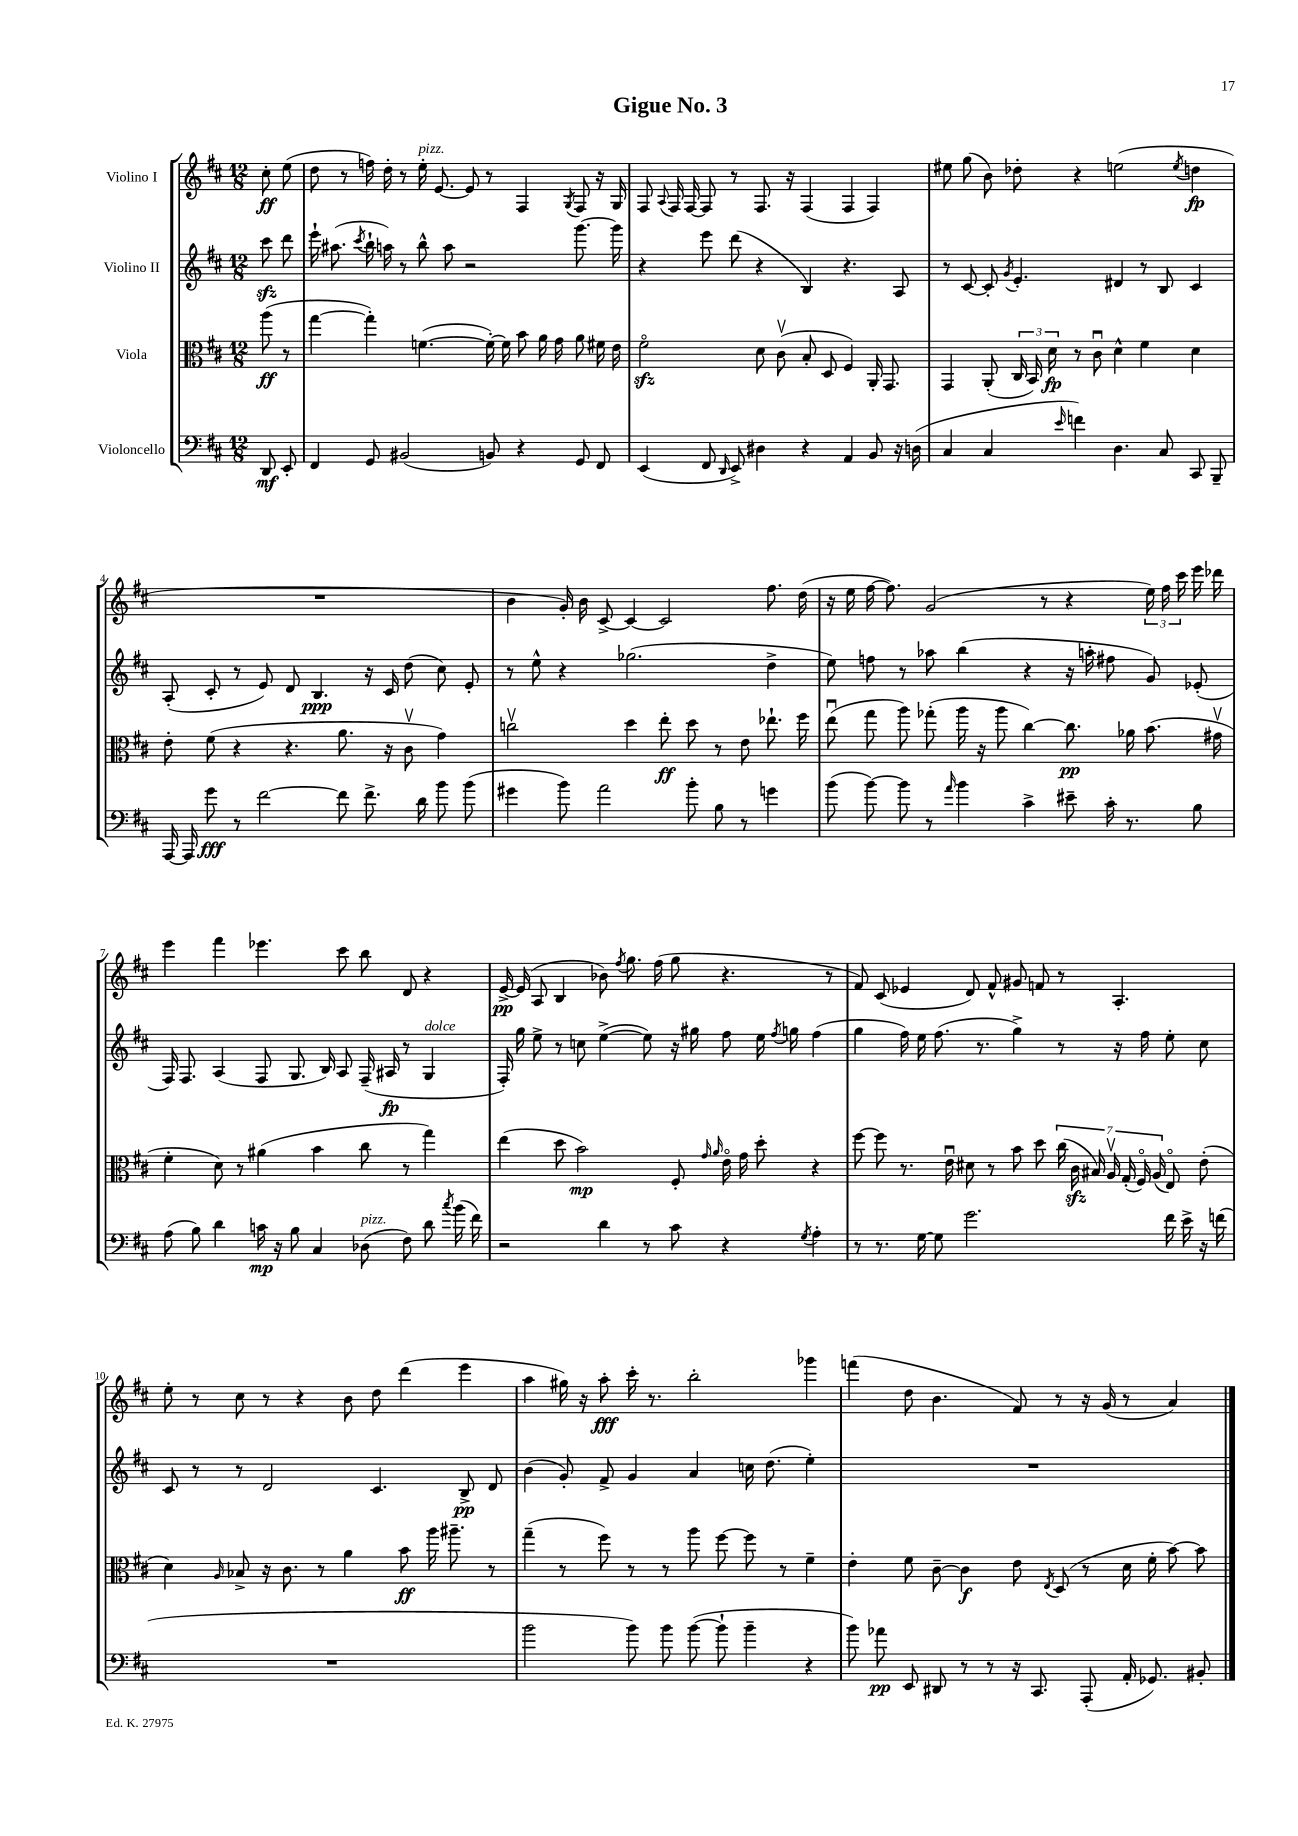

**kern	**kern	**kern	**kern
*staff4	*staff3	*staff2	*staff1
*clefF4	*clefC3	*clefG2	*clefG2
*k[f#c#]	*k[f#c#]	*k[f#c#]	*k[f#c#]
*M12/8	*M12/8	*M12/8	*M12/8
8DD	(8aa	8ccc#	8cc#'
8EE'	8r	8ddd	(8ee
=	=	=	=
4FF#	[4gg	16eee`	8dd
.	.	(8.aa#	.
.	.	.	8r
.	.	8qccc#	.
8GG	4gg'])	16bb`	16ff)
.	.	16aa)	16dd'
(2BB#	.	8r	8r
.	([4.f	8bb^^	16ee'
.	.	.	[8.e
.	.	8aa	.
.	.	2r	8e]
8BB)	16f'_)	.	8r
.	16f]	.	.
4r	8b	.	4F#
.	16a	.	.
.	16g	.	.
.	.	.	8qG
8GG	8a	[8.ggg	8F#
8FF#	16f#	.	16r
.	16e	16ggg]	16G
=	=	=	=
(4EE	2f#o	4r	8F#
.	.	.	8qqA
.	.	.	16F#
.	.	.	[16F#
8FF#	.	8eee	8F#]
16qqDD	.	.	.
8EE^)	.	(8ddd	8r
4D#	8d	4r	8.F#
.	(8c#v	.	.
.	.	.	16r
4r	8B'	4B)	(4F#
.	8D	.	.
4AA	4F#)	4.r	4F#
8BB	16AA'	.	4F#)
.	8.GG	.	.
16r	.	8A	.
(16D	.	.	.
=	=	=	=
4C#	4GG	8r	8ee#
.	.	[8c#	(8gg
4C#	(8AA'	8c#']	8b)
.	.	8qg	.
.	24C#	4.e'	8dd-'
.	24BB)	.	.
.	24d	.	.
16qqe	.	.	.
4f)	8r	.	4r
.	8c#u	.	.
4.D	4d^^	4d#	(2ee
.	4f#	8r	.
8C#	.	8B	.
.	.	.	8qee
8CC#	4d	4c#	4dd
8BBB~	.	.	.
=	=	=	=
[16AAA	8e'	(8A'	1.r
16AAA]	.	.	.
8g	(8f#	8c#'	.
8r	4r	8r	.
[2f#	.	8e)	.
.	4.r	8d	.
.	.	4.B	.
8f#]	8.a	.	.
8.f#^	.	16r	.
.	16r	16c#	.
.	8c#v	(8dd	.
16d	.	.	.
8b	4g)	8cc#)	.
(8b	.	8e'	.
=	=	=	=
4g#	2ccv	8r	4b
.	.	8ee^^	.
8b)	.	4r	16g')
.	.	.	16b
2a	.	.	[8c#^
.	4dd	(2.gg-	4c#_
.	8ee'	.	2c#]
8b'	8dd	.	.
8B	8r	.	.
8r	8e	.	.
4g	8.ee-`	4dd^	8.ff#
.	16ff#	.	(16dd
=	=	=	=
(8b	(8eeu	8ee)	16r
.	.	.	16ee
[8b)	8gg	8ff	[16ff#
.	.	.	8.ff#])
8b]	8aa)	8r	.
8r	(8gg-'	8aa-	(2g
16qqa	.	.	.
4b	16aa	(4bb	.
.	16r	.	.
.	8aa	.	.
4c#^	[4cc#)	4r	.
.	.	.	8r
8e#~	8.cc#]	16r	4r
.	.	16aa'	.
16c#'	.	8ff#	.
8.r	16a-	.	.
.	(8.b	8g)	24ee)
.	.	.	24ff#
.	.	.	24ccc#
8B	.	(8e-'	16eee
.	16g#v	.	16ddd-
=	=	=	=
(8A	4f#'	16F#)	4eee
.	.	8.F#	.
8B)	.	.	.
4d	8d)	(4A	4fff#
.	8r	.	.
16c	(4a#	8F#	4.eee-
16r	.	.	.
8B	.	8.G	.
4C#	4b	.	.
.	.	16B)	.
.	.	8A	8ccc#
(8D-	8cc#	(16F#~	8bb
.	.	16A#	.
8F#)	8r	8r	8d
8d	4gg)	4G	4r
8qcc#	.	.	.
(16b	.	.	.
16f#)	.	.	.
=	=	=	=
2r	(4ee	16F#')	[16e^
.	.	16gg	(16e]
.	.	8ee^	8A
.	8dd	8r	4B
.	2b)	8cc	.
4d	.	([4ee^	8b-)
.	.	.	8qff#
.	.	.	8.gg
8r	.	8ee])	.
.	.	.	(16ff#
8c#	8F#'	16r	8gg
.	.	16gg#	.
.	16qqg	.	.
.	16qqa	.	.
4r	16eo	8ff#	4.r
.	16g	.	.
.	8dd'	16ee	.
.	.	8qff#	.
.	.	16gg	.
8qG	.	.	.
4A'	4r	(4ff#	.
.	.	.	8r
=	=	=	=
8r	[8ff#	4gg	8f#)
8.r	8ff#]	.	(8c#
.	8.r	16ff#)	4e-
[16G	.	16ee	.
8G]	.	(8.ff#	.
.	16eu	.	.
2.g	8d#	.	8d)
.	.	8.r	.
.	8r	.	8f#^^
.	8b	4gg^)	8g#
.	8dd	.	8f
.	(28cc#	8r	8r
.	28c#	.	.
.	28B#)	.	.
.	28Av	.	.
.	.	16r	4.A'
.	(28G'	.	.
.	28F#o)	.	.
.	.	16ff#	.
.	(28A	.	.
16f#	8Eo)	8ee'	.
16e^	.	.	.
16r	(8e'	8cc#	.
(16f	.	.	.
=	=	=	=
1.r	4d)	8c#	8ee'
.	.	8r	8r
.	16qqA	.	.
.	8B-^	8r	8cc#
.	16r	2d	8r
.	8.c#	.	.
.	.	.	4r
.	8r	.	.
.	4a	.	8b
.	.	4.c#	8dd
.	8b	.	(4ddd
.	16aa	.	.
.	8.aa#~	.	.
.	.	8B^	4eee
.	8r	8d	.
=	=	=	=
2b	(4gg~	(4b	4aa
.	8r	8g')	16gg#)
.	.	.	16r
.	8ff#)	8f#^	8aa'
8b)	8r	4g	16ccc#'
.	.	.	8.r
8b	8r	.	.
([8b	8aa	4a	2bb'
8b`]	[8ff#	.	.
4b~	8ff#]	16cc	.
.	.	(8.dd	.
.	8r	.	.
4r	4f#~	4ee')	4ggg-
=	=	=	=
8b)	4e'	1.r	(4fff
8a-	.	.	.
8EE	8f#	.	8dd
8DD#	[8c#~	.	4.b
8r	4c#]	.	.
8r	.	.	.
16r	8e	.	8f#)
8.CC#	.	.	.
.	8qE	.	.
.	(8D	.	8r
(8AAA'	8r	.	16r
.	.	.	(16g
16AA'	16d	.	8r
8.GG-)	16f#'	.	.
.	[8b)	.	4a)
8BB#'	8b]	.	.
==	==	==	==
*-	*-	*-	*-
